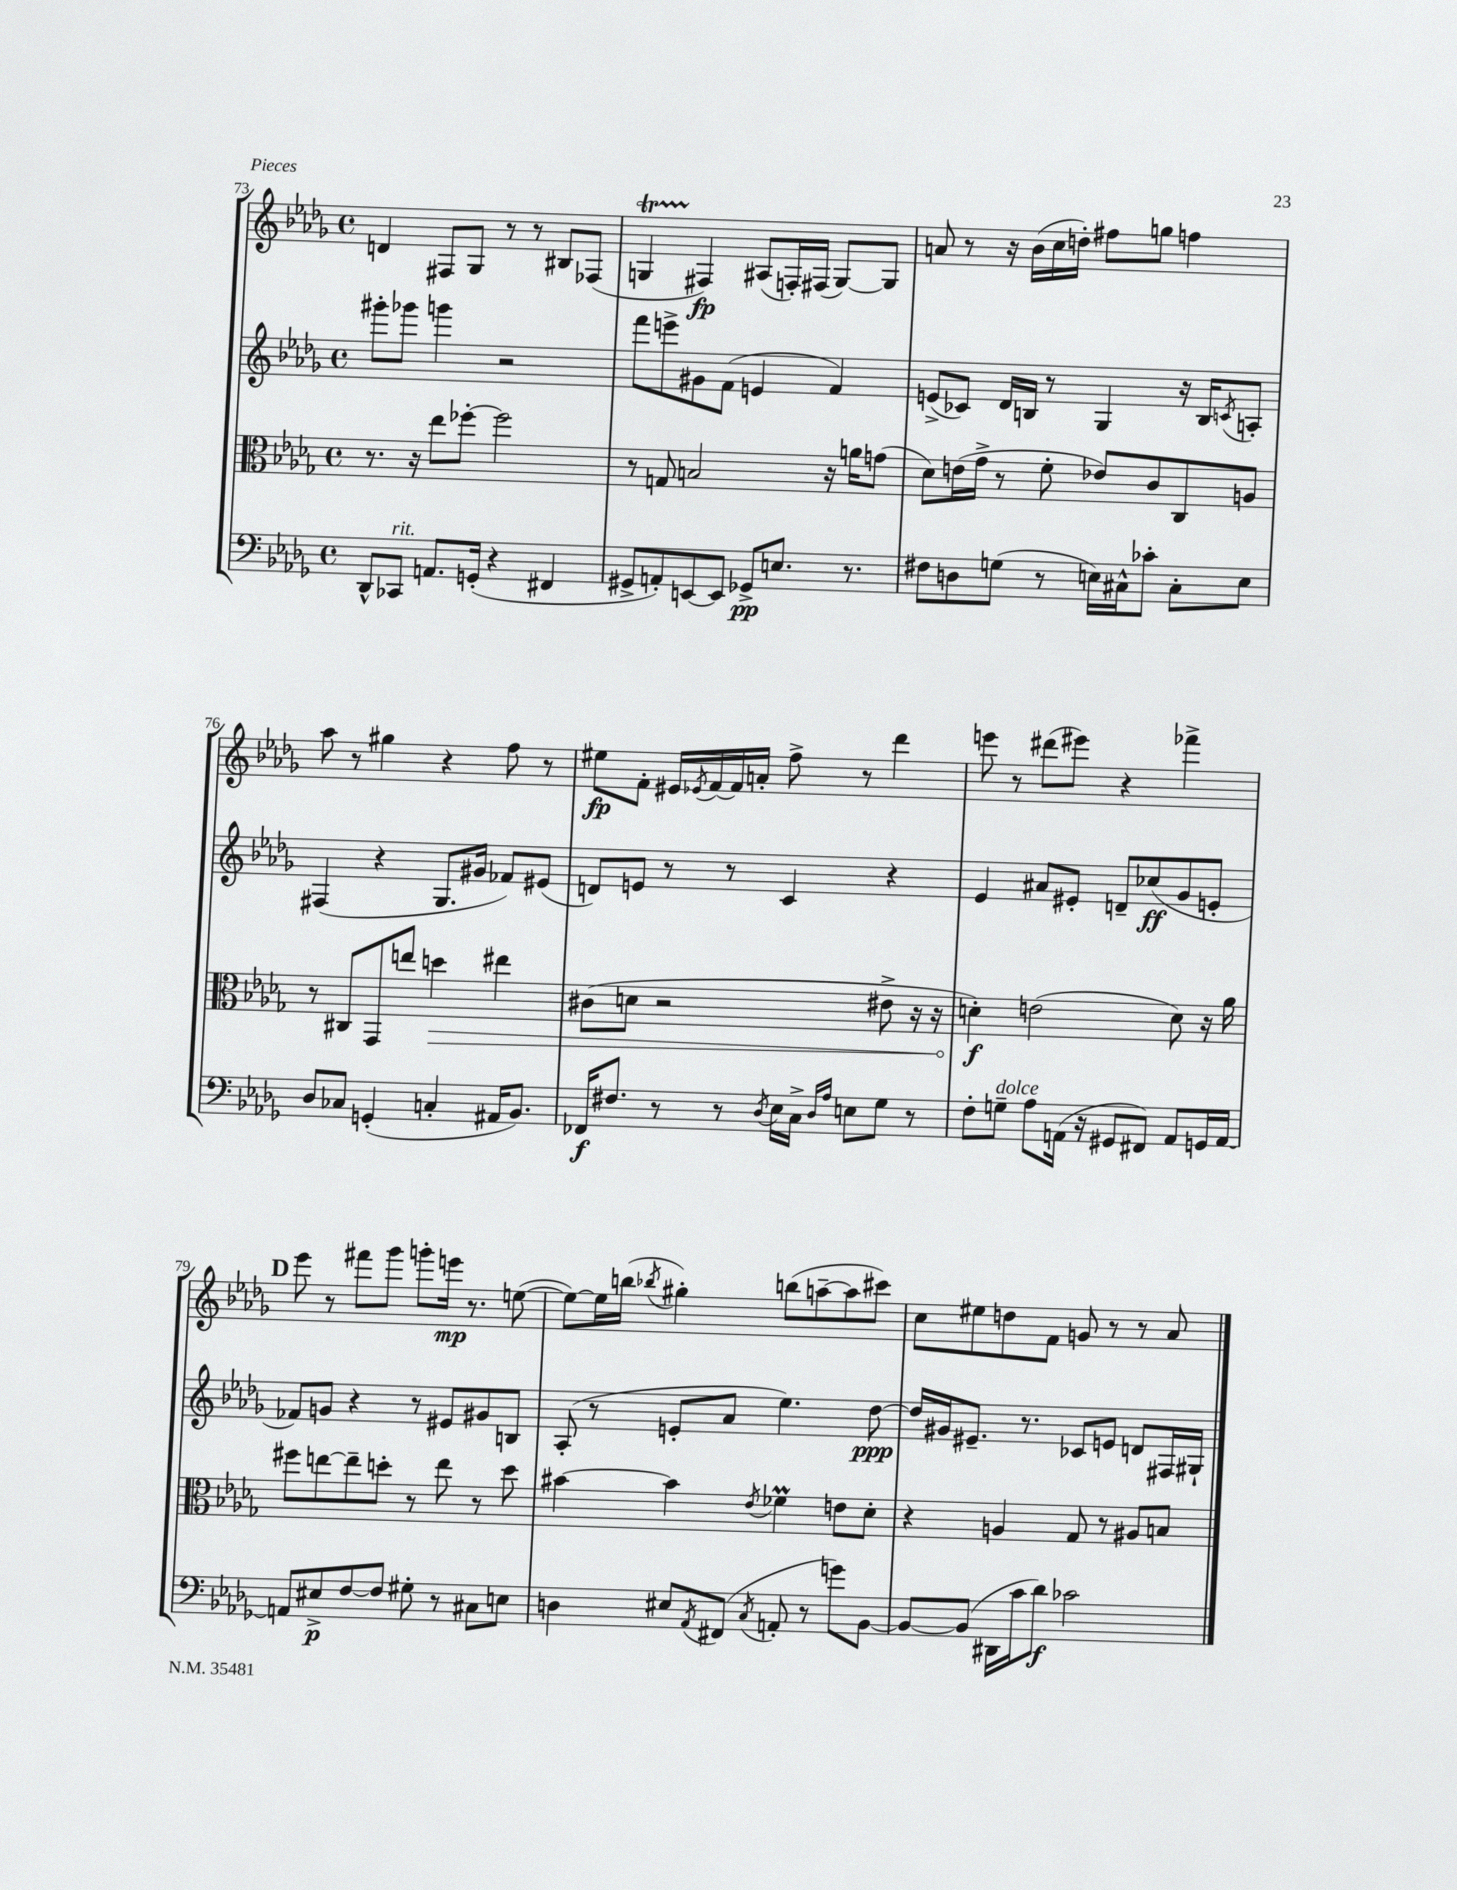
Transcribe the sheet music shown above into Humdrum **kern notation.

**kern	**dynam	**kern	**dynam	**kern	**dynam	**kern	**dynam
*part4	*part4	*part3	*part3	*part2	*part2	*part1	*part1
*staff4	*staff4	*staff3	*staff3	*staff2	*staff2	*staff1	*staff1
*clefF4	*	*clefC3	*	*clefG2	*	*clefG2	*
*k[b-e-a-d-g-]	*	*k[b-e-a-d-g-]	*	*k[b-e-a-d-g-]	*	*k[b-e-a-d-g-]	*
*M4/4	*	*M4/4	*	*M4/4	*	*M4/4	*
*met(c)	*	*met(c)	*	*met(c)	*	*met(c)	*
=73	=73	=73	=73	=73	=73	=73	=73
8DD-^^/L	.	8.r	.	8ggg#X'\L	.	4dn/	.
!LO:TX:a:i:t=rit.	!	!	!	!	!	!	!
8CC-X/J	.	.	.	8ggg-X\J	.	.	.
.	.	16r	.	.	.	.	.
8.AAn/L	.	8ee-\L	.	4gggn\	.	8F#X/L	.
.	.	[8ff-X'\J	.	.	.	8G-/J	.
(16GGn'/Jk	.	.	.	.	.	.	.
4r	.	2ff-\]	.	2r	.	8r	.
.	.	.	.	.	.	8r	.
4FF#X/	.	.	.	.	.	8B#X/L	.
.	.	.	.	.	.	(8F-X/J	.
=74	=74	=74	=74	=74	=74	=74	=74
8GG#X^/L	.	8r	.	8fff\L	.	4Gnt/	.
8AAn'/)	.	8Gn/	.	8eeen^\	.	.	.
[8EEn/	.	2Bn/	.	8g#X\	.	4F#X/)	fp
8EE/J]	.	.	.	(8f\J	.	.	.
8GG-X^/L	pp	.	.	4en/	.	(8A#X/L	.
8.En/J	.	.	.	.	.	16Fn'/L)	.
.	.	.	.	.	.	(16F#X/JJ	.
.	.	16r	.	4f/)	.	[8G/L)	.
8.r	.	16an\KL	.	.	.	.	.
.	.	(8gn\J	.	.	.	8G/J]	.
=75	=75	=75	=75	=75	=75	=75	=75
8F#X\L	.	8d-\L)	.	(8en^/L	.	8an/	.
8Dn\	.	(16en\L	.	8c-X/J)	.	8r	.
.	.	16g-^\JJ	.	.	.	.	.
(8Gn\J	.	8r	.	16d-/LL	.	16r	.
.	.	.	.	16Bn/JJ	.	(16b-\LL	.
8r	.	8f'\	.	8r	.	16cc\	.
.	.	.	.	.	.	16ddn'\JJ)	.
16En\LL)	.	8e-X/L)	.	4G-/	.	8ff#X\L	.
16C#X^^\J	.	.	.	.	.	.	.
8c-X'\J	.	8c/	.	.	.	8ggn\J	.
8C#'\L	.	8C/	.	16r	.	4ffn\	.
.	.	.	.	16B/KL	.	.	.
.	.	.	.	8qcn/	.	.	.
8E\J	.	8An/J	.	8An'/J	.	.	.
!!LO:LB:g=z
=76	=76	=76	=76	=76	=76	=76	=76
8D-/L	.	8r	.	(4F#X/	.	8aa-\	.
8C-X/J	.	8C#X/L	.	.	.	8r	.
(4GGn'/	.	8GG-/	.	4r	.	4gg#X\	.
.	.	8een/J	.	.	.	.	.
!	!	!	!LO:HP:b	!	!	!	!
4Cn'/	.	4ddn\	>	8.G-/L	.	4r	.
.	.	.	.	16g#X/Jk	.	.	.
16AA#X/KL	.	4ee#X\	.	8f-X/L)	.	8ff\	.
8.BB-/J)	.	.	.	.	.	.	.
.	.	.	.	(8e#X/J	.	8r	.
=77	=77	=77	=77	=77	=77	=77	=77
16FF-X/KL	f	(8c#X\L	.	8dn/L)	.	8ee#X\L	fp
8.F#X/J	.	.	.	.	.	.	.
.	.	8dn\J	.	8en/J	.	8f'\J	.
8r	.	2r	.	8r	.	16e#X/LL	.
.	.	.	.	.	.	8qe-X/	.
.	.	.	.	.	.	[16f/	.
8r	.	.	.	8r	.	16f/]	.
.	.	.	.	.	.	16an'/JJ	.
8qD-/	.	.	.	.	.	.	.
16E-\LL	.	.	.	4c/	.	8ff^\	.
16C^\JJ	.	.	.	.	.	.	.
16qqD-/LL	.	.	.	.	.	.	.
16qqA-/JJ	.	.	.	.	.	.	.
8En\L	.	.	.	.	.	8r	.
8G-\J	.	8e#X^\	.	4r	.	4ddd-\	.
8r	.	16r	.	.	.	.	.
.	.	16r	.	.	.	.	.
=78	=78	=78	=78	=78	=78	=78	=78
8F'\L	.	4dn'\)	f	4e-/	.	8eeen\	.
!LO:TX:a:i:t=dolce	!	!	!	!	!	!	!
8Gn~\J	.	.	.	.	.	8r	.
8A-\L	.	(2en\	]	8a#X/L	.	(8ddd#X\L	.
(16AAn\Jk	.	.	.	8e#X'/J	.	8eee#X\J)	.
16r	.	.	.	.	.	.	.
8GG#X/L	.	.	.	8dn~/L	.	4r	.
8FF#X/J)	.	.	.	(8cc-X/	ff	.	.
8AA/L	.	8d\)	.	8g-/	.	4fff-X^\	.
16GGn/L	.	16r	.	8en'/J	.	.	.
[16AA/JJ	.	16a-\	.	.	.	.	.
!!LO:LB:g=z
!!LO:REH:place=s1:t=D
=79	=79	=79	=79	=79	=79	=79	=79
8AAn/L]	.	8ff#X\L	.	8f-X/L)	.	8eee-\	.
8E#X^/	p	[8een\	.	8gn/J	.	8r	.
[8F/	.	8ee~\]	.	4r	.	8fff#X\L	.
8F/J]	.	8ddn'\J	.	.	.	8ggg-\J	.
8G#X'\	.	8r	.	8r	.	8gggn'\L	.
8r	.	8ee\	.	8e#X/L	.	16eeen\Jk	mp
.	.	.	.	.	.	8.r	.
8C#X\L	.	8r	.	8g#X/	.	.	.
8En\J	.	8dd\	.	8Bn/J	.	([8een\	.
=80	=80	=80	=80	=80	=80	=80	=80
4Dn\	.	[4b#X\	.	(8A-'/	.	8ee\L_)	.
.	.	.	.	8r	.	16ee\L]	.
.	.	.	.	.	.	(16bbn\JJ	.
.	.	.	.	.	.	8qbb-X/	.
8E#X/L	.	4b#\]	.	8en'/L	.	4gg#X'\)	.
8qAA-/	.	.	.	.	.	.	.
(8FF#X/J	.	.	.	8a-/J	.	.	.
8qC/	.	8qe-/	.	.	.	.	.
8AAn'/	.	4f-XM\	.	4.ee-\)	.	(8bbn\L	.
8r	.	.	.	.	.	[8aan~\	.
8gn\L)	.	8en\L	.	.	.	8aa\]	.
[8BB-\J	.	8d-'\J	.	[8dd-\	ppp	8ccc#X\J)	.
=81	=81	=81	=81	=81	=81	=81	=81
8BB-/L_	.	4r	.	16dd-/LL]	.	8cc\L	.
.	.	.	.	16g#X/J	.	.	.
(8BB-/J]	.	.	.	8.e#X~/J	.	8ee#X\	.
16DD#X\LL	.	4An/	.	.	.	8ddn\	.
16c\J	.	.	.	8.r	.	.	.
8d-\J)	f	.	.	.	.	8f\J	.
2c-X\	.	8G-/	.	8c-X/L	.	8gn/	.
.	.	8r	.	8en/J	.	8r	.
.	.	8A#X/L	.	8dn/L	.	8r	.
.	.	8Bn/J	.	16F#X/L	.	8a-/	.
.	.	.	.	16G#X`/JJ	.	.	.
==	==	==	==	==	==	==	==
*-	*-	*-	*-	*-	*-	*-	*-
